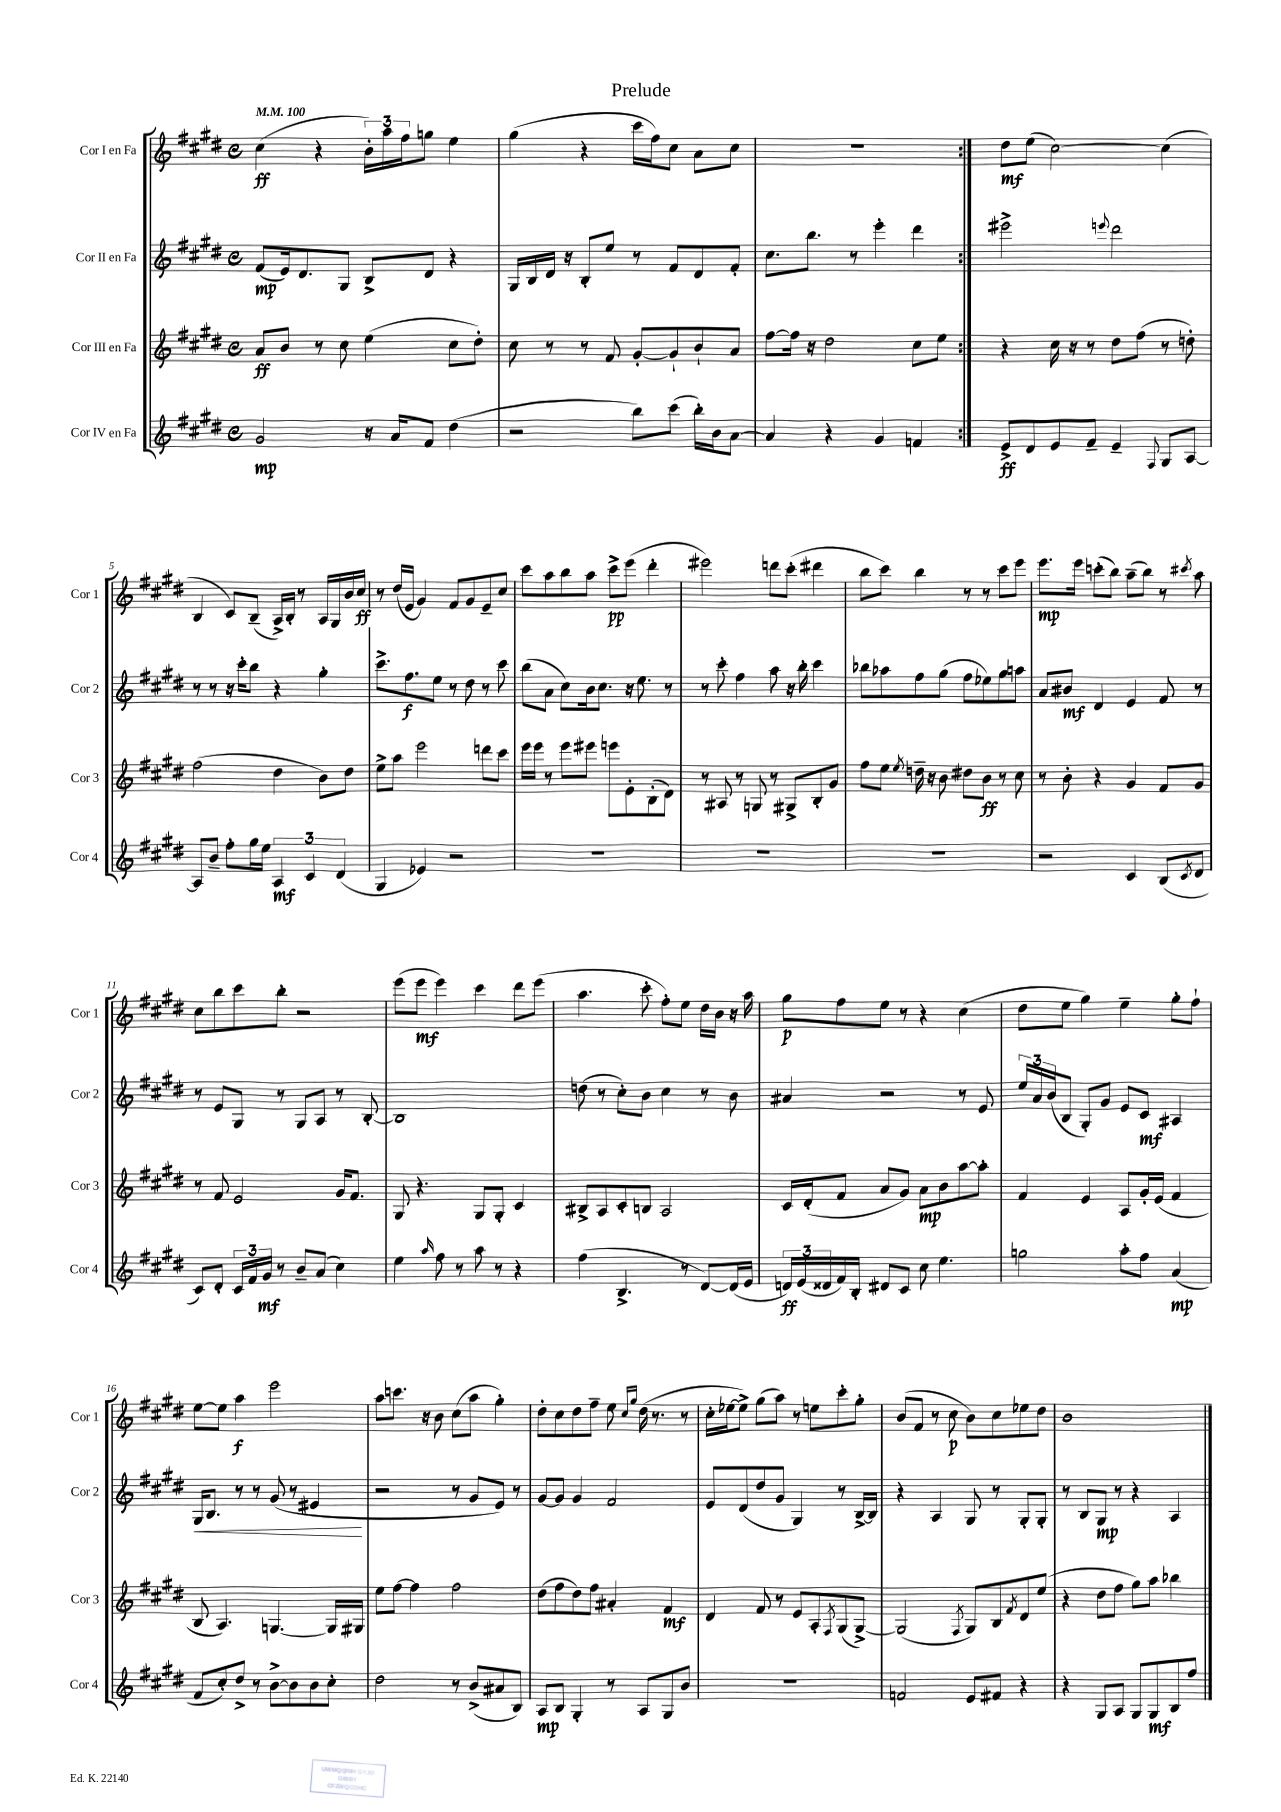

**kern	**dynam	**kern	**dynam	**kern	**dynam	**kern	**dynam
*part4	*part4	*part3	*part3	*part2	*part2	*part1	*part1
*staff4	*staff4	*staff3	*staff3	*staff2	*staff2	*staff1	*staff1
*I"Cor IV en Fa	*	*I"Cor III en Fa	*	*I"Cor II en Fa	*	*I"Cor I en Fa	*
*I'Cor 4	*	*I'Cor 3	*	*I'Cor 2	*	*I'Cor 1	*
*clefG2	*	*clefG2	*	*clefG2	*	*clefG2	*
*k[f#c#g#d#]	*	*k[f#c#g#d#]	*	*k[f#c#g#d#]	*	*k[f#c#g#d#]	*
*M4/4	*	*M4/4	*	*M4/4	*	*M4/4	*
*met(c)	*	*met(c)	*	*met(c)	*	*met(c)	*
*MM100	*	*MM100	*	*MM100	*	*MM100	*
=1	=1	=1	=1	=1	=1	=1	=1
2g#/	mp	8a/L	ff	(8f#/L	mp	(4cc#\	ff
.	.	8b/J	.	16e/k)	.	.	.
.	.	.	.	8.d#/	.	.	.
.	.	8r	.	.	.	4r	.
.	.	8cc#\	.	8G#/J	.	.	.
16r	.	(4ee\	.	8B^/L	.	24b'\LL)	.
.	.	.	.	.	.	24aa\	.
16a/KL	.	.	.	.	.	.	.
.	.	.	.	.	.	24ff#\J	.
8f#/J	.	.	.	8d#/J	.	8ggn\J	.
(4dd#\	.	8cc#\L	.	4r	.	4ee\	.
.	.	8dd#'\J)	.	.	.	.	.
=2	=2	=2	=2	=2	=2	=2	=2
2r	.	8cc#\	.	16G#/LL	.	(4gg#\	.
.	.	.	.	16B/	.	.	.
.	.	8r	.	16d#/JJ	.	.	.
.	.	.	.	16r	.	.	.
.	.	8r	.	8B'/L	.	4r	.
.	.	8f#/	.	8ee/J	.	.	.
8bb\L)	.	[8g#'/L	.	8r	.	16ccc#\LL	.
.	.	.	.	.	.	16ff#\J)	.
(8ccc#\J	.	8g#`/]	.	8f#/L	.	8cc#\J	.
16bb'\LL)	.	8b`/	.	8d#/	.	8a\L	.
16b\J	.	.	.	.	.	.	.
[8a\J	.	8a/J	.	8f#'/J	.	8cc#\J	.
=3	=3	=3	=3	=3	=3	=3	=3
4a/]	.	[8ff#\L	.	8.cc#\L	.	1r	.
.	.	16ff#\Jk]	.	.	.	.	.
.	.	16r	.	8.bb\J	.	.	.
4r	.	2dd#\	.	.	.	.	.
.	.	.	.	8r	.	.	.
4g#/	.	.	.	4eee'\	.	.	.
4fn/	.	8cc#\L	.	4ddd#\	.	.	.
.	.	8ee\J	.	.	.	.	.
=4:|!	=4:|!	=4:|!	=4:|!	=4:|!	=4:|!	=4:|!	=4:|!
8e^/L	ff	4r	.	2eee#X^\	.	8dd#\L	mf
8d#/	.	.	.	.	.	(8ee\J	.
8e/	.	16cc#\	.	.	.	[2cc#\)	.
.	.	16r	.	.	.	.	.
8f#~/J	.	8r	.	.	.	.	.
.	.	.	.	8qqeeen/	.	.	.
4e~/	.	8dd#\L	.	2ddd#\	.	.	.
.	.	(8ff#\J	.	.	.	.	.
8qqF#/	.	.	.	.	.	.	.
8G#/L	.	8r	.	.	.	(4cc#\]	.
[8A/J	.	8ddn'\)	.	.	.	.	.
!!LO:LB:g=z
=5	=5	=5	=5	=5	=5	=5	=5
8A/L]	.	(2ff#\	.	8r	.	4B/	.
8b~/J	.	.	.	8r	.	.	.
8ff#'\L	.	.	.	16r	.	8c#/L)	.
.	.	.	.	16ccc#'\KL	.	.	.
16gg#\L	.	.	.	8bb\J	.	(8B~/J	.
16ee\JJ	.	.	.	.	.	.	.
6A/	mf	4dd#\	.	4r	.	16A^/LL)	.
.	.	.	.	.	.	16B'/JJ	.
.	.	.	.	.	.	8r	.
6c#/	.	.	.	.	.	.	.
.	.	8b\L)	.	4gg#'\	.	16A/LL	.
.	.	.	.	.	.	16G#/	.
(6d#/	.	.	.	.	.	.	.
.	.	8dd#\J	.	.	.	16b/	.
.	.	.	.	.	.	16cc#/JJ	ff
=6	=6	=6	=6	=6	=6	=6	=6
4G#/	.	8ee^\L	.	8.ccc#^\L	.	8r	.
.	.	8aa\J	.	.	.	(16dd#/LL	.
.	.	.	.	8.ff#\	f	16e/JJ	.
4e-X/)	.	2eee\	.	.	.	4g#/)	.
.	.	.	.	8ee\J	.	.	.
2r	.	.	.	8r	.	8f#/L	.
.	.	.	.	8dd#\	.	8g#/	.
.	.	8dddn\L	.	8r	.	8e~/	.
.	.	8ccc#\J	.	8ccc#\	.	8cc#/J	.
=7	=7	=7	=7	=7	=7	=7	=7
1r	.	16eee\LL	.	(8bb\L	.	8ccc#\L	.
.	.	16eee\JJ	.	.	.	.	.
.	.	8r	.	8a\J	.	8aa\	.
.	.	8eee\L	.	8cc#\L)	.	8bb\	.
.	.	8eee#X\J	.	16b\k	.	8aa\J	.
.	.	.	.	8.cc#\J	.	.	.
.	.	8eeen\L	.	.	.	8ccc#^\L	pp
.	.	8e'\	.	16r	.	(8eee\J	.
.	.	.	.	8.ee\	.	.	.
.	.	(8B'\	.	.	.	4ddd#'\	.
.	.	8d#\J)	.	8r	.	.	.
=8	=8	=8	=8	=8	=8	=8	=8
1r	.	8r	.	8r	.	2eee#X\)	.
.	.	8A#X/	.	8ccc#'\	.	.	.
.	.	8r	.	4ff#\	.	.	.
.	.	8Gn/	.	.	.	.	.
.	.	8r	.	8aa\	.	8dddn\L	.
.	.	8G#X^/L	.	16r	.	(8ccc#'\J	.
.	.	.	.	16bb'\	.	.	.
.	.	8B'/	.	4ccc#\	.	4ddd#X\	.
.	.	8g#/J	.	.	.	.	.
=9	=9	=9	=9	=9	=9	=9	=9
1r	.	8ff#\L	.	8bb-X\L	.	8bb\L	.
.	.	8ee\J	.	8aa-X\	.	8ccc#\J)	.
.	.	8qee/	.	.	.	.	.
.	.	16ddn~\	.	8ff#\	.	4bb\	.
.	.	16r	.	.	.	.	.
.	.	8b\	.	(8gg#\J	.	.	.
.	.	8dd#X\L	.	8ff#\L	.	8r	.
.	.	8b\J	ff	8ee-X\)	.	8r	.
.	.	8r	.	8gg#\	.	8ccc#\L	.
.	.	8cc#\	.	8aan\J	.	8eee\J	.
=10	=10	=10	=10	=10	=10	=10	=10
2r	.	8r	.	8a/L	.	8.eee\L	mp
.	.	8b'\	.	8b#X/J	mf	.	.
.	.	.	.	.	.	16eee\Jk	.
.	.	4r	.	4d#/	.	(8cccn'\L	.
.	.	.	.	.	.	8bb\J)	.
4c#/	.	4g#/	.	4e/	.	(8aa~\L	.
.	.	.	.	.	.	8bb\J)	.
(8B/L	.	8f#/L	.	8f#/	.	8r	.
8qc#/	.	.	.	.	.	8qccc#X/	.
8d#/J	.	8g#/J	.	8r	.	8aa\	.
!!LO:LB:g=z
=11	=11	=11	=11	=11	=11	=11	=11
8c#/L)	.	8r	.	8r	.	8cc#\L	.
8d#'/J	.	8f#/	.	8e/L	.	8bb\	.
24c#/LL	.	2e/	.	8G#/J	.	8ccc#\	.
24f#/	.	.	.	.	.	.	.
24g#/JJ	mf	.	.	.	.	.	.
8r	.	.	.	8r	.	8bb'\J	.
8b~/L	.	.	.	8G#/L	.	2r	.
(8a/J	.	.	.	8A/J	.	.	.
4cc#\)	.	16g#/KL	.	8r	.	.	.
.	.	8.f#/J	.	.	.	.	.
.	.	.	.	[8B'/	.	.	.
=12	=12	=12	=12	=12	=12	=12	=12
4ee\	.	8G#/	.	1B]	.	(8eee\L	.
.	.	4.r	.	.	.	8eee\J	mf
16qqaa/	.	.	.	.	.	.	.
8ff#\	.	.	.	.	.	4eee\)	.
8r	.	.	.	.	.	.	.
8aa\	.	8G#/L	.	.	.	4ccc#\	.
8r	.	8G#'/J	.	.	.	.	.
4r	.	4c#/	.	.	.	8ddd#\L	.
.	.	.	.	.	.	(8eee\J	.
=13	=13	=13	=13	=13	=13	=13	=13
(4ff#\	.	8B#X^/L	.	(8ddn\	.	4.aa\	.
.	.	8A/	.	8r	.	.	.
4.B^/	.	8c#'/	.	8cc#'\L)	.	.	.
.	.	8Bn/J	.	8b\J	.	8ccc#'\	.
.	.	2A/	.	4cc#\	.	8ff#'\L)	.
8r	.	.	.	.	.	8ee\J	.
[8d#/L)	.	.	.	8r	.	16dd#\LL	.
.	.	.	.	.	.	16b\JJ	.
(16d#/L]	.	.	.	8b\	.	16r	.
16e/JJ	.	.	.	.	.	16aa\	.
=14	=14	=14	=14	=14	=14	=14	=14
24dn/LL)	ff	16c#/LL	.	4a#X/	.	8gg#\L	p
(24e/	.	.	.	.	.	.	.
.	.	(16d#'/J	.	.	.	.	.
24d##X/	.	.	.	.	.	.	.
16f#/)	.	8f#/J	.	.	.	8ff#\	.
16B'/JJ	.	.	.	.	.	.	.
8d#X/L	.	8a/L	.	2r	.	8ee\J	.
8c#/J	.	8g#/J)	.	.	.	8r	.
8cc#\	.	8a\L	mp	.	.	4r	.
4.ee\	.	8b\	.	.	.	.	.
.	.	[8aa\	.	8r	.	(4cc#\	.
.	.	8aa'\J]	.	8e/	.	.	.
=15	=15	=15	=15	=15	=15	=15	=15
2ggn\	.	4f#/	.	24ee/LL	.	8dd#\L	.
.	.	.	.	24a/	.	.	.
.	.	.	.	(24b/J	.	.	.
.	.	.	.	8B/J	.	8ee\J	.
.	.	4e/	.	8G#'/L)	.	4gg#\)	.
.	.	.	.	8g#/J	.	.	.
8aa'\L	.	8A/L	.	8e/L	.	4ee~\	.
8ff#\J	.	16g#'/L	.	8c#/J	mf	.	.
.	.	(16e/JJ	.	.	.	.	.
(4a/	mp	4f#/	.	4A#X/	.	8gg#'\L	.
.	.	.	.	.	.	8ff#`\J	.
!!LO:LB:g=z
=16	=16	=16	=16	=16	=16	=16	=16
!	!	!	!	!	!LO:HP:b	!	!
8f#/L	.	8B/	.	16G#/KL	<	[8ee\L	.
.	.	.	.	8.B/J	.	.	.
8cc#'/)	.	4.A/)	.	.	.	8ee\J]	.
8dd#^/J	.	.	.	8r	.	4aa\	f
8r	.	.	.	8r	.	.	.
[8b^\L	.	[4.Gn/	.	(8g#/	.	2eee\	.
8b\]	.	.	.	8r	.	.	.
8b\	.	.	.	4e#X/	.	.	.
8cc#'\J	.	16G/LL]	.	.	.	.	.
.	.	16G#X/JJ	.	.	.	.	.
.	.	.	.	.	[	.	.
=17	=17	=17	=17	=17	=17	=17	=17
2dd#\	.	8ee\L	.	2r	.	8aa\L	.
.	.	[8ff#\J	.	.	.	8.cccn\J	.
.	.	4ff#\]	.	.	.	.	.
.	.	.	.	.	.	16r	.
.	.	.	.	.	.	8b\	.
8r	.	2ff#\	.	8r	.	(8cc#\L	.
(8b^/L	.	.	.	8g#/L	.	8aa\J	.
8a#X/	.	.	.	8e/J)	.	4gg#'\)	.
8B/J)	.	.	.	8r	.	.	.
=18	=18	=18	=18	=18	=18	=18	=18
8A/L	mp	(8dd#\L	.	[8g#/L	.	8dd#'\L	.
8B/J	.	8ff#\	.	8g#/J]	.	8cc#\	.
4G#'/	.	8dd#\)	.	4g#/	.	8dd#\	.
.	.	8ff#\J	.	.	.	8ff#~\J	.
8r	.	4a#X'/	.	2f#/	.	8ee\	.
.	.	.	.	.	.	16qqcc#/LL	.
.	.	.	.	.	.	16qqgg#/JJ	.
8A/L	.	.	.	.	.	(16dd#\	.
.	.	.	.	.	.	8.r	.
8G#/	.	4f#/	mf	.	.	.	.
8b/J	.	.	.	.	.	8r	.
=19	=19	=19	=19	=19	=19	=19	=19
1r	.	4d#/	.	8e/L	.	16cc#'\LL	.
.	.	.	.	.	.	[16ee-X\J	.
.	.	.	.	(8d#/	.	8ee-^\J])	.
.	.	8f#/	.	8dd#/	.	(8gg#\L	.
.	.	8r	.	8g#/J	.	8aa\J)	.
.	.	8e/L	.	4G#/)	.	8r	.
.	.	8A'/	.	.	.	8een\L	.
.	.	8qF#/	.	.	.	.	.
.	.	(8G#/	.	8r	.	8ccc#'\	.
.	.	[8G#^/J)	.	[16B^/LL	.	8gg#'\J	.
.	.	.	.	16B/JJ]	.	.	.
=20	=20	=20	=20	=20	=20	=20	=20
2fn/	.	(2G#/]	.	4r	.	(8b/L	.
.	.	.	.	.	.	8f#/J	.
.	.	.	.	4A/	.	8r	.
.	.	.	.	.	.	8cc#\	p
.	.	8qF#/	.	.	.	.	.
8e/L	.	8G#/L)	.	8G#/	.	8b\L)	.
8f#X/J	.	8B/	.	8r	.	8cc#\	.
.	.	8qf#/	.	.	.	.	.
4r	.	8d#/	.	8G#'/L	.	8ee-X\	.
.	.	(8ee/J	.	8G#'/J	.	8dd#\J	.
=21	=21	=21	=21	=21	=21	=21	=21
4r	.	4r	.	8r	.	1b	.
.	.	.	.	8B/L	.	.	.
8G#/L	.	8dd#\L	.	8G#/J	mp	.	.
8A/J	.	8ff#\J	.	8r	.	.	.
8G#/L	.	8gg#\L)	.	4r	.	.	.
8G#/	mf	8aa\J	.	.	.	.	.
8B/	.	4bb-X\	.	4A/	.	.	.
8ff#/J	.	.	.	.	.	.	.
==	==	==	==	==	==	==	==
*-	*-	*-	*-	*-	*-	*-	*-
